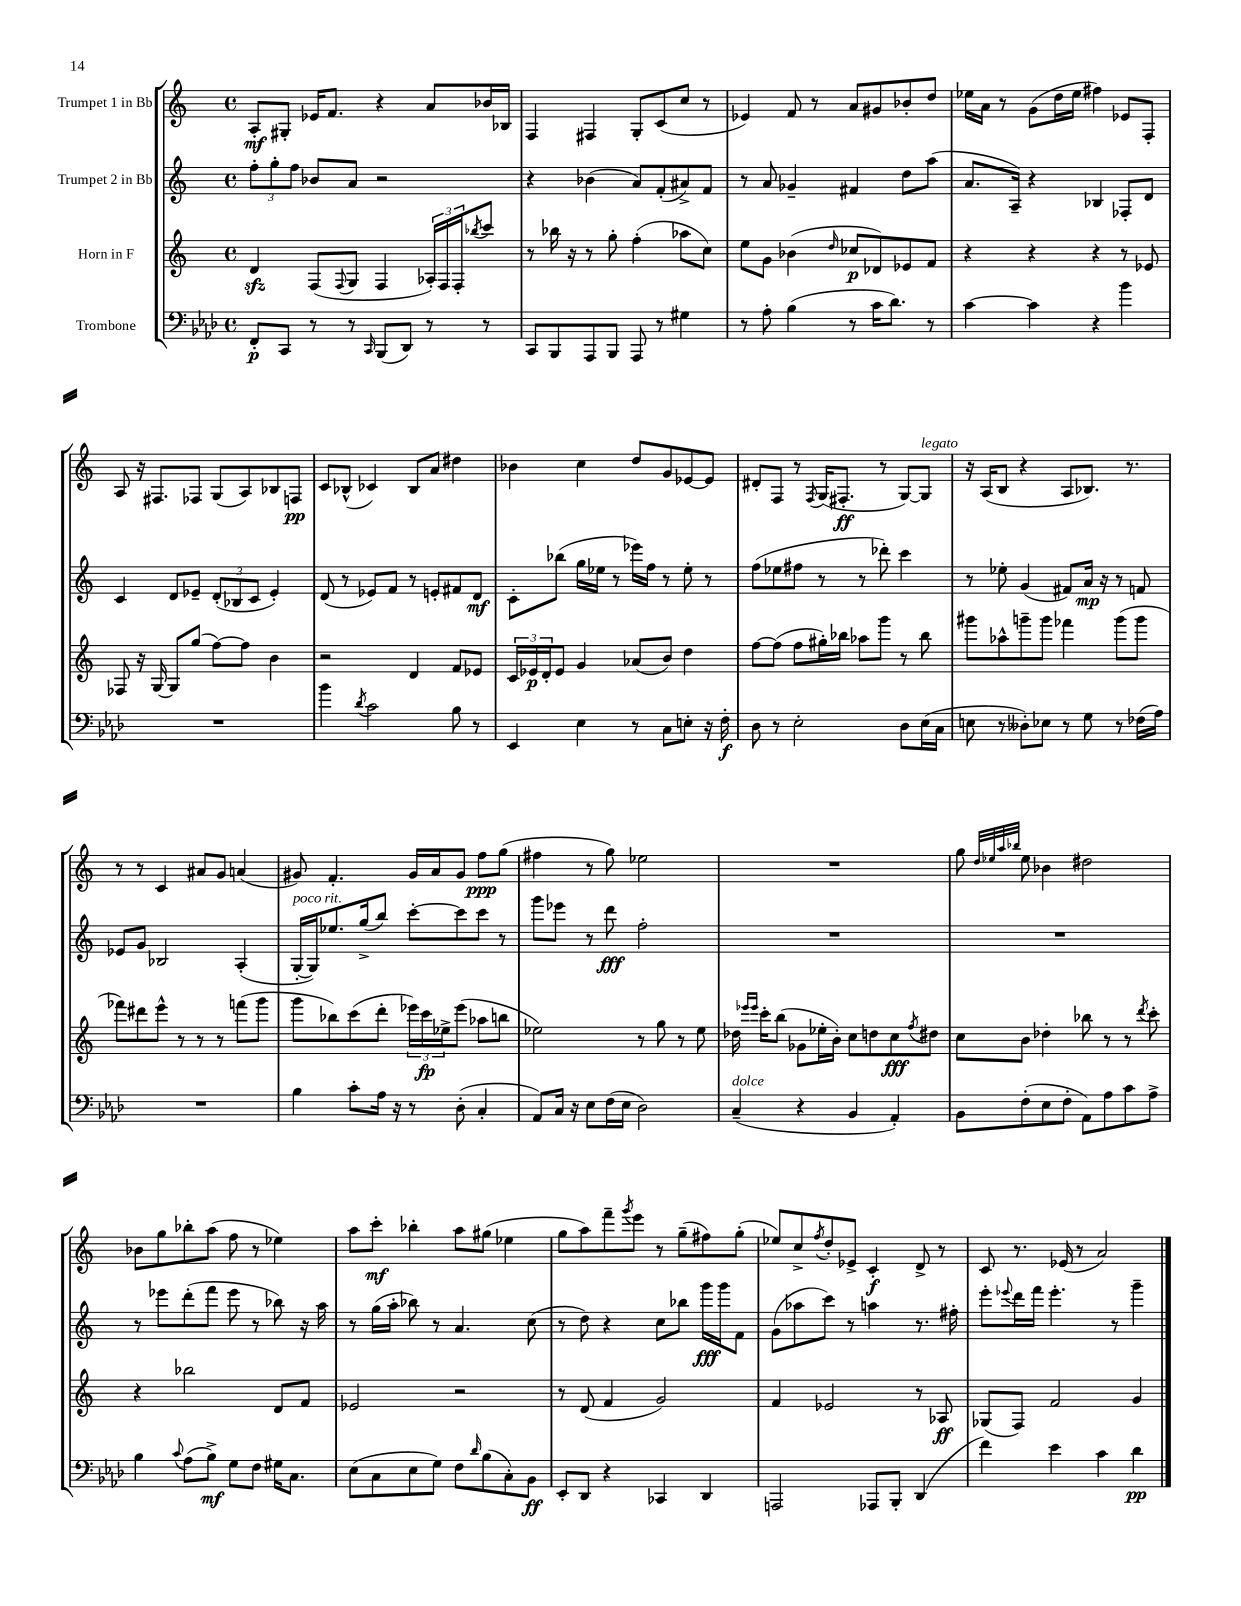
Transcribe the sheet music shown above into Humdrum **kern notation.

**kern	**dynam	**kern	**dynam	**kern	**dynam	**kern	**dynam
*part4	*part4	*part3	*part3	*part2	*part2	*part1	*part1
*staff4	*staff4	*staff3	*staff3	*staff2	*staff2	*staff1	*staff1
*I"Trombone	*	*I"Horn in F	*	*I"Trumpet 2 in Bb	*	*I"Trumpet 1 in Bb	*
*clefF4	*	*clefG2	*	*clefG2	*	*clefG2	*
*k[b-e-a-d-]	*	*k[]	*	*k[]	*	*k[]	*
*M4/4	*	*M4/4	*	*M4/4	*	*M4/4	*
*met(c)	*	*met(c)	*	*met(c)	*	*met(c)	*
=1	=1	=1	=1	=1	=1	=1	=1
8FF'/L	p	4dzz/	.	12ff'\L	.	8A'/L	mf
.	.	.	.	12gg'\	.	.	.
8CC/J	.	.	.	.	.	8G#X'/J	.
.	.	.	.	12ff\J	.	.	.
8r	.	(8F/L	.	8b-X/L	.	16e-X/KL	.
.	.	.	.	.	.	8.f/J	.
.	.	8qqF/	.	.	.	.	.
8r	.	8G/J	.	8a/J	.	.	.
16qqCC/	.	.	.	.	.	.	.
(8BBB-/L	.	4F/	.	2r	.	4r	.
8DD-/J)	.	.	.	.	.	.	.
8r	.	24A-X'/LL)	.	.	.	8a/L	.
.	.	24F/	.	.	.	.	.
.	.	24F'/J	.	.	.	.	.
.	.	8qbb-X/	.	.	.	.	.
8r	.	8ccc/J	.	.	.	16b-X/L	.
.	.	.	.	.	.	16B-X/JJ	.
=2	=2	=2	=2	=2	=2	=2	=2
8CC/L	.	8r	.	4r	.	4F/	.
8BBB-/	.	16bb-X\	.	.	.	.	.
.	.	16r	.	.	.	.	.
8AAA-/	.	8r	.	(4b-X\	.	4F#X/	.
8BBB-/J	.	8gg'\	.	.	.	.	.
8AAA-/	.	(4ff'\	.	8a/L)	.	8G'/L	.
8r	.	.	.	(8f'/	.	(8c/	.
4G#X\	.	8aa-X\L	.	8a#X^/)	.	8cc/J	.
.	.	8cc\J)	.	8f/J	.	8r	.
=3	=3	=3	=3	=3	=3	=3	=3
8r	.	8ee\L	.	8r	.	4e-X/)	.
8A-'\	.	8g\J	.	8a/	.	.	.
(4B-\	.	(4b-X\	.	4g-X~/	.	8f/	.
.	.	.	.	.	.	8r	.
.	.	16qqdd/	.	.	.	.	.
8r	.	8cc-X/L	p	4f#X/	.	8a/L	.
16c\KL	.	8d-X/)	.	.	.	8g#X/	.
8.d-\J)	.	.	.	.	.	.	.
.	.	8e-X/	.	8dd\L	.	8b-X'/	.
8r	.	8f/J	.	(8aa\J	.	8dd/J	.
=4	=4	=4	=4	=4	=4	=4	=4
[4c\	.	4r	.	8.a/L	.	16ee-X\LL	.
.	.	.	.	.	.	16a\JJ	.
.	.	.	.	.	.	8r	.
.	.	.	.	16A~/Jk)	.	.	.
4c\]	.	4r	.	4r	.	(8g\L	.
.	.	.	.	.	.	16dd\L	.
.	.	.	.	.	.	16ee-\JJ	.
4r	.	4r	.	4B-X/	.	4ff#X\)	.
4b-\	.	8r	.	8F-X'/L	.	8e-X/L	.
.	.	8e-X/	.	8d/J	.	8F'/J	.
!!LO:LB:g=z
=5	=5	=5	=5	=5	=5	=5	=5
1r	.	8F-X/	.	4c/	.	8A/	.
.	.	16r	.	.	.	16r	.
.	.	[16G/	.	.	.	8.F#X/L	.
.	.	8G/L]	.	8d/L	.	.	.
.	.	(8gg/J	.	8e-X~/J	.	8F-X/J	.
.	.	[8ff\L)	.	(12d'/L	.	(8G/L	.
.	.	.	.	12B-X/	.	.	.
.	.	8ff\J]	.	.	.	8A/)	.
.	.	.	.	12c/J	.	.	.
.	.	4b\	.	4e-'/)	.	8B-X/	.
.	.	.	.	.	.	8Fn/J	pp
=6	=6	=6	=6	=6	=6	=6	=6
4b-\	.	2r	.	(8d/	.	8c/L	.
.	.	.	.	8r	.	(8B-X^^/J	.
8qd-/	.	.	.	.	.	.	.
2c\	.	.	.	8e-X/L)	.	4c-X/)	.
.	.	.	.	8f/J	.	.	.
.	.	4d/	.	8r	.	8B-/L	.
.	.	.	.	8en'/L	.	8a/J	.
8B-\	.	8f/L	.	8f#X/	.	4dd#X\	.
8r	.	8e-X/J	.	8d/J	mf	.	.
=7	=7	=7	=7	=7	=7	=7	=7
4EE-/	.	24c/LL	.	8c'\L	.	4b-X\	.
.	.	24e-X/	p	.	.	.	.
.	.	24d'/J	.	.	.	.	.
.	.	8e-/J	.	(8bb-X\J	.	.	.
4E-\	.	4g/	.	16gg\LL	.	4cc\	.
.	.	.	.	16ee-X\JJ	.	.	.
.	.	.	.	8r	.	.	.
8r	.	(8a-X/L	.	16eee-X\LL)	.	8dd/L	.
.	.	.	.	16ff\JJ	.	.	.
8C\L	.	8b/J)	.	8r	.	8g/	.
8En'\J	.	4dd\	.	8ee-'\	.	[8e-X/	.
16r	.	.	.	8r	.	8e-/J]	.
16F'\	f	.	.	.	.	.	.
=8	=8	=8	=8	=8	=8	=8	=8
8D-\	.	[8ff\L	.	(8ff\L	.	8d#X'/L	.
8r	.	(8ff\J]	.	8ee-X\	.	8F/J	.
2E-'\	.	8ff\L	.	8ff#X\J	.	8r	.
.	.	.	.	.	.	8qF/	.
.	.	16gg#X'\L)	.	8r	.	(16G/KL	.
.	.	16bb-X\JJ	.	.	.	8.F#X'/J	ff
.	.	8aa-X\L	.	8r	.	.	.
.	.	8ggg\J	.	8ddd-X'\)	.	8r	.
8D-\L	.	8r	.	4ccc\	.	[8G/L)	.
!	!	!	!	!	!	!LO:TX:a:i:t=legato	!
(16E-\L	.	8bb-\	.	.	.	8G/J]	.
16C\JJ	.	.	.	.	.	.	.
=9	=9	=9	=9	=9	=9	=9	=9
8En\	.	8ggg#X\L	.	8r	.	16r	.
.	.	.	.	.	.	(16A/KL	.
8r	.	8aa-X^^\	.	8ee-X'\	.	8B/J	.
8D--X'\L)	.	8gggn~\	.	(4g/	.	4r	.
8E-X\J	.	8ggg\J	.	.	.	.	.
8r	.	4fff-X\	.	8f#X/L)	.	8A/L	.
8G\	.	.	.	16a/Jk	mp	8.B-X/J)	.
.	.	.	.	16r	.	.	.
8r	.	(8ggg\L	.	8r	.	.	.
.	.	.	.	.	.	8.r	.
(16F-X\LL	.	8ggg\J	.	8fn/	.	.	.
16A-\JJ)	.	.	.	.	.	.	.
!!LO:LB:g=z
=10	=10	=10	=10	=10	=10	=10	=10
1r	.	8fff-X\L)	.	8e-X/L	.	8r	.
.	.	8ddd#X\	.	8g/J	.	8r	.
.	.	8eee^^\J	.	2B-X/	.	4c/	.
.	.	8r	.	.	.	.	.
.	.	8r	.	.	.	8a#X/L	.
.	.	8r	.	.	.	8g/J	.
.	.	(8fffn\L	.	(4A'/	.	(4an/	.
.	.	8ggg\J	.	.	.	.	.
=11	=11	=11	=11	=11	=11	=11	=11
!	!	!	!	!LO:TX:a:i:t=poco rit.	!	!	!
4B-\	.	8ggg\L	.	[16G'/LL	.	8g#X/)	.
.	.	.	.	16G/J])	.	.	.
.	.	8bb-X\)	.	8.ee-X/	.	4.f'/	.
8c'\L	.	(8ccc\	.	.	.	.	.
.	.	.	.	(16gg^/k	.	.	.
16A-\Jk	.	8ddd'\J	.	8bb/J)	.	.	.
16r	.	.	.	.	.	.	.
8r	.	24eee-X\LL)	.	[8ccc'\L	.	16g#/LL	.
.	.	24ccc\	fp	.	.	.	.
.	.	.	.	.	.	16a/J	.
.	.	24ee-X^\J	.	.	.	.	.
(8D-'\	.	(8eee-\J	.	8ccc\]	.	8g#/J	.
4C'/	.	8aa-X\L	.	8ccc\J	.	8ff\L	ppp
.	.	8bbn\J	.	8r	.	(8gg\J	.
=12	=12	=12	=12	=12	=12	=12	=12
8AA-/L)	.	2ee-X\)	.	8ggg\L	.	4ff#X\	.
16C/Jk	.	.	.	8eee-X\J	.	.	.
16r	.	.	.	.	.	.	.
8E-\L	.	.	.	8r	.	8r	.
(16F\L	.	.	.	8ddd\	fff	8gg\)	.
16E-\JJ	.	.	.	.	.	.	.
2D-\)	.	8r	.	2ff'\	.	2ee-X\	.
.	.	8gg\	.	.	.	.	.
.	.	8r	.	.	.	.	.
.	.	8ee-\	.	.	.	.	.
=13	=13	=13	=13	=13	=13	=13	=13
!LO:TX:a:i:t=dolce	!	!	!	!	!	!	!
(4C~/	.	16dd-X\	.	1r	.	1r	.
.	.	16qqeee-X/LL	.	.	.	.	.
.	.	16qqeee-/JJ	.	.	.	.	.
.	.	16ccc'\KL	.	.	.	.	.
.	.	(8bb\J	.	.	.	.	.
4r	.	8g-X\L	.	.	.	.	.
.	.	16ee-X'\L	.	.	.	.	.
.	.	16b'\JJ)	.	.	.	.	.
4BB-/	.	8cc\L	.	.	.	.	.
.	.	8ddn\	.	.	.	.	.
4AA-'/)	.	8cc\	fff	.	.	.	.
.	.	8qff/	.	.	.	.	.
.	.	8dd#X\J	.	.	.	.	.
=14	=14	=14	=14	=14	=14	=14	=14
8BB-\L	.	8cc\L	.	1r	.	8gg\	.
.	.	.	.	.	.	32qqdd/LLL	.
.	.	.	.	.	.	32qqee-X/	.
.	.	.	.	.	.	32qqaa/	.
.	.	.	.	.	.	32qqbb-X/JJJ	.
(8F'\	.	8b\J	.	.	.	8ee-\	.
8E-\	.	4dd-X'\	.	.	.	4b-X\	.
8F'\J	.	.	.	.	.	.	.
8AA-\L)	.	8bb-X\	.	.	.	2dd#X\	.
8A-\	.	8r	.	.	.	.	.
8c\	.	8r	.	.	.	.	.
.	.	8qddd/	.	.	.	.	.
8A-^\J	.	8ccc'\	.	.	.	.	.
!!LO:LB:g=z
=15	=15	=15	=15	=15	=15	=15	=15
4B-\	.	4r	.	8r	.	8b-X\L	.
.	.	.	.	8eee-X\L	.	8gg\	.
8qqc/	.	.	.	.	.	.	.
(8A-\L	.	2bb-X\	.	(8ddd'\	.	8bb-X'\	.
8B-^\J)	mf	.	.	8fff\J	.	(8aa\J	.
8G\L	.	.	.	8eee-\	.	8ff\	.
8F\J	.	.	.	8r	.	8r	.
16G#X\KL	.	8d/L	.	8bb-X\)	.	4ee-X\)	.
8.C\J	.	.	.	.	.	.	.
.	.	8f/J	.	16r	.	.	.
.	.	.	.	16aa\	.	.	.
=16	=16	=16	=16	=16	=16	=16	=16
(8E-\L	.	2e-X/	.	8r	.	8aa\L	.
8C\	.	.	.	(16gg\LL	.	8ccc'\J	mf
.	.	.	.	16aa'\JJ	.	.	.
8E-\	.	.	.	8bb-X\)	.	4bb-X'\	.
8G\J)	.	.	.	8r	.	.	.
8F\L	.	2r	.	4.a/	.	8aa\L	.
16qqd-/	.	.	.	.	.	.	.
(8B-\	.	.	.	.	.	(8gg#X\J	.
8C'\)	.	.	.	.	.	4ee-X\	.
8BB-\J	ff	.	.	(8cc\	.	.	.
=17	=17	=17	=17	=17	=17	=17	=17
8EE-'/L	.	8r	.	8r	.	8gg\L	.
8DD-/J	.	(8d/	.	8dd\)	.	8aa\)	.
4r	.	4f/	.	4r	.	8fff~\	.
.	.	.	.	.	.	8qggg/	.
.	.	.	.	.	.	8eee\J	.
4CC-X/	.	2g/)	.	8cc\L	.	8r	.
.	.	.	.	8bb-X\J	.	(8gg~\L	.
4DD-/	.	.	.	16ggg\LL	fff	8ff#X\)	.
.	.	.	.	16ggg\J	.	.	.
.	.	.	.	8f\J	.	(8gg'\J	.
=18	=18	=18	=18	=18	=18	=18	=18
2AAAn/	.	4f/	.	(8g\L	.	8ee-X/L)	.
.	.	.	.	8aa-X\	.	8cc^/	.
.	.	.	.	.	.	8qff/	.
.	.	2e-X/	.	8ccc\J)	.	8dd'/	.
.	.	.	.	8r	.	8e-X^/J	.
8AAA-X/L	.	.	.	4aan\	.	4c'/	f
8BBB-'/J	.	.	.	.	.	.	.
(4DD-/	.	8r	.	8.r	.	8d^/	.
.	.	8A-X/	ff	.	.	8r	.
.	.	.	.	16ff#X'\	.	.	.
=19	=19	=19	=19	=19	=19	=19	=19
4f\)	.	(8G-X/L	.	8eee'\L	.	8c/	.
.	.	.	.	8qqeee-X/	.	.	.
.	.	8F/J)	.	16ddd\L	.	8.r	.
.	.	.	.	16fff\JJ	.	.	.
4e-\	.	2f/	.	4.eee-'\	.	.	.
.	.	.	.	.	.	(16e-X/	.
.	.	.	.	.	.	8r	.
4c\	.	.	.	.	.	2a/)	.
.	.	.	.	8r	.	.	.
4d-\	pp	4g/	.	4ggg~\	.	.	.
==	==	==	==	==	==	==	==
*-	*-	*-	*-	*-	*-	*-	*-
